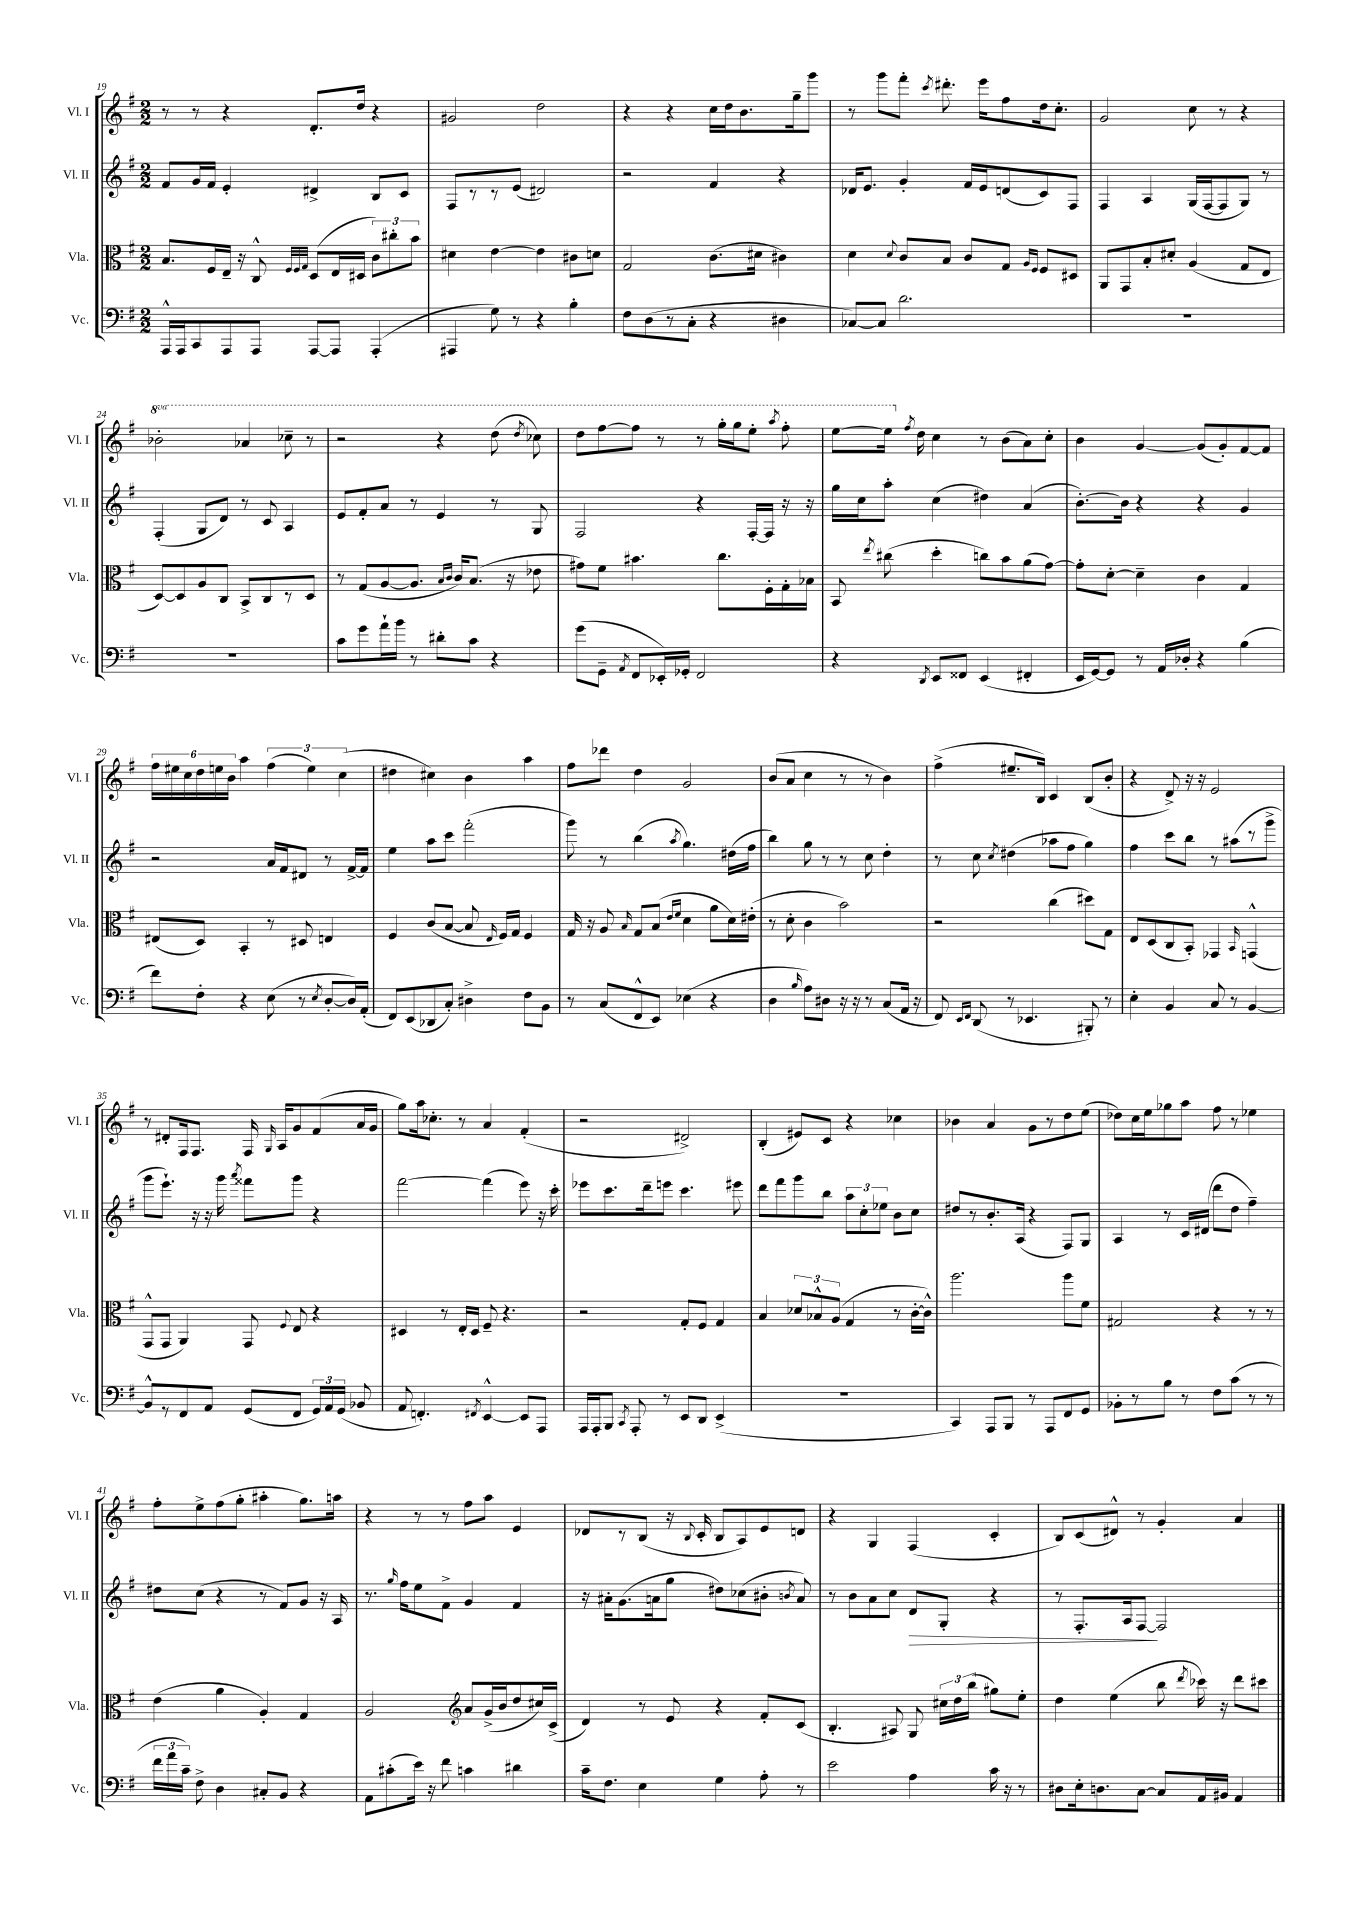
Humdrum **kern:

**kern	**kern	**kern	**dynam	**kern
*part4	*part3	*part2	*part2	*part1
*staff4	*staff3	*staff2	*staff2	*staff1
*I"Vc.	*I"Vla.	*I"Vl. II	*	*I"Vl. I
*I'Vc.	*I'Vla.	*I'Vl. II	*	*I'Vl. I
*clefF4	*clefC3	*clefG2	*	*clefG2
*k[f#]	*k[f#]	*k[f#]	*	*k[f#]
*M2/2	*M2/2	*M2/2	*	*M2/2
=19	=19	=19	=19	=19
16AAA^^/LL	8.B/L	8f#/L	.	8r
16AAA/J	.	.	.	.
8CC/	.	16g/L	.	8r
.	16F#/L	16f#/JJ	.	.
8AAA/	16E~/JJ	4e'/	.	4r
.	16r	.	.	.
8AAA/J	8C^^/	.	.	.
.	32qqF#/LLL	.	.	.
.	32qqF#/	.	.	.
.	32qqG/JJJ	.	.	.
[8AAA/L	(8D/L	4d#X^/	.	8.d'/L
8AAA/J]	16E/L	.	.	.
.	16D#X/JJ	.	.	16dd/Jk
(4AAA'/	12c\L)	8B/L	.	4r
.	12cc#X'\	.	.	.
.	.	8c/J	.	.
.	12b\J	.	.	.
=20	=20	=20	=20	=20
4AAA#X/	4d#X\	8F#/L	.	2g#X/
.	.	8r	.	.
8G\)	[4e\	8r	.	.
8r	.	(8e/J	.	.
4r	4e\]	2d#X/)	.	2dd\
4B'\	8c#X\L	.	.	.
.	8dn\J	.	.	.
=21	=21	=21	=21	=21
8F#\L	2G/	2r	.	4r
(8D\	.	.	.	.
8r	.	.	.	4r
8C'\J	.	.	.	.
4r	(8.c\L	4f#/	.	16cc\LL
.	.	.	.	16dd\J
.	.	.	.	8.b\
.	16d#X\Jk	.	.	.
4D#X\	4c#X\)	4r	.	.
.	.	.	.	16gg~\k
.	.	.	.	8ggg\J
=22	=22	=22	=22	=22
[8C-X/L)	4d\	16d-X/KL	.	8r
.	.	8.e/J	.	.
8C-/J]	.	.	.	8ggg\L
.	8qqd/	.	.	.
2.d\	8c/L	4g'/	.	8fff#'\J
.	.	.	.	8qccc/
.	8B/J	.	.	8.ddd#X'\
.	8c/L	16f#/LL	.	.
.	.	16e/J	.	16eee\KL
.	8G/J	(8dn/	.	8ff#\
.	16qqA/LL	.	.	.
.	16qqF#/JJ	.	.	.
.	8F#/L	8c/)	.	16dd\k
.	.	.	.	8.cc'\J
.	8D#X/J	8F#/J	.	.
=23	=23	=23	=23	=23
1r	8AA/L	4F#/	.	2g/
.	8GG/	.	.	.
.	8B'/	4A/	.	.
.	8d#X'/J	.	.	.
.	(4A/	(16G/LL	.	8cc\
.	.	[16F#/J	.	.
.	.	8F#/]	.	8r
.	8G/L	8G/J)	.	4r
.	8E/J	8r	.	.
!!LO:LB:g=z
=24	=24	=24	=24	=24
*	*	*	*	*8va
1r	[8D/L)	(4F#'/	.	2bb-X'\
.	8D/]	.	.	.
.	8A/	8G/L	.	.
.	8C/J	8d/J)	.	.
.	8BB^/L	8r	.	4aa-X/
.	8C/	8c/	.	.
.	8r	4A/	.	8ccc-X~\
.	8D/J	.	.	8r
=25	=25	=25	=25	=25
8c\L	8r	8e/L	.	2r
8g\	(8G/L	8f#'/	.	.
16a`\L	[8A/	8a/J	.	.
16b\JJ	.	.	.	.
8r	8.A/J]	8r	.	.
8d#X'\L	.	4e/	.	4r
.	16qqB/LL	.	.	.
.	16qqc/JJ	.	.	.
.	16c/KL)	.	.	.
8c\J	(8.B/J	.	.	.
4r	.	8r	.	(8ddd\
.	16r	.	.	.
.	.	.	.	8qddd/
.	8e-X\	8G/	.	8ccc-X\)
=26	=26	=26	=26	=26
(8g\L	8g#X\L)	2F#/	.	8ddd\L
8GG~\J	8f#\J	.	.	[8fff#\
8qAA/	.	.	.	.
8FF#/L	4.b#X\	.	.	8fff#\J]
16EE-X'/L)	.	.	.	8r
16GG-X'/JJ	.	.	.	.
2FF#/	.	4r	.	8r
.	8.cc\L	.	.	16ggg'\LL
.	.	.	.	16ggg\J
.	.	[16F#'/LL	.	8eee'\J
.	16F#'\L	16F#/JJ]	.	.
.	.	.	.	8qaaa/
.	16G'\	16r	.	8fff#'\
.	16B-X\JJ	16r	.	.
=27	=27	=27	=27	=27
4r	8BB/	16gg\LL	.	[8eee\L
.	.	16cc\J	.	.
.	8qee/	.	.	.
.	(8cc#X\	8aa'\J	.	16eee\Jk]
*	*	*	*	*X8va
.	.	.	.	8qff#/
.	.	.	.	16dd\
8qDD/	.	.	.	.
8EE/L	4dd'\	(4cc\	.	4cc\
8FF##X/J	.	.	.	.
(4EE/	8ccn\L)	4dd#X\)	.	8r
.	8b\	.	.	(8b\L
4FF#X'/	(8a\	(4a/	.	8a\)
.	[8g\J)	.	.	8cc'\J
=28	=28	=28	=28	=28
16EE/LL	8g'\L]	[8.b'\L)	.	4b\
[16GG/J)	.	.	.	.
8GG/J]	[8d'\J	.	.	.
.	.	16b\Jk]	.	.
8r	4d~\]	4r	.	[4g/
16AA/LL	.	.	.	.
16D-X'/JJ	.	.	.	.
4r	4c\	4r	.	(8g/L]
.	.	.	.	8g'/)
(4B\	4G/	4g/	.	[8f#/
.	.	.	.	8f#/J]
!!LO:LB:g=z
=29	=29	=29	=29	=29
8f#\L)	(8E#X/L	2r	.	24ff#\LL
.	.	.	.	24ee#X\
.	.	.	.	24cc\
8F#'\J	8D/J)	.	.	24dd\
.	.	.	.	24een\
.	.	.	.	24b\JJ
4r	4BB'/	.	.	4aa\
(8E\	8r	16a/LL	.	(6ff#\
.	.	16f#/J	.	.
8r	8D#X/	8d#X/J	.	.
.	.	.	.	6ee\)
8qE/	.	.	.	.
[8D'/L	4En/	8r	.	.
.	.	.	.	(6cc\
16D/L])	.	[16f#^/LL	.	.
(16AA'/JJ	.	16f#/JJ]	.	.
=30	=30	=30	=30	=30
8FF#/L)	4F#/	4ee\	.	4dd#X\
(8EE/	.	.	.	.
8DD-X/	(8c/L	8aa\L	.	4cc#X\)
8C'/J)	[8B/J	8ccc\J	.	.
4D#X^\	8B/]	(2fff#'\	.	4b\
.	16qqE/	.	.	.
.	16F#/LL)	.	.	.
.	16G/JJ	.	.	.
8F#\L	4F#/	.	.	4aa\
8BB\J	.	.	.	.
=31	=31	=31	=31	=31
8r	16G/	8ggg\)	.	8ff#\L
.	16r	.	.	.
(8C/L	8A/	8r	.	8ddd-X\J
.	16qqB/	.	.	.
8FF#^^/	8G/L	(4bb\	.	4dd\
8EE/J)	(8B/J	.	.	.
.	16qqe/LL	.	.	.
.	16qqf#/JJ	8qaa/	.	.
(4E-X\	4d\	4.gg\)	.	2g/
4r	8a\L	.	.	.
.	16d\L)	(16dd#X\LL	.	.
.	(16e#X'\JJ	16ff#\JJ	.	.
=32	=32	=32	=32	=32
4D\	8r	4bb\)	.	(8b/L
.	8d'\	.	.	8a/J
16qqB/	.	.	.	.
8A\L)	4c\	8gg\	.	4cc\
8D#X\J	.	8r	.	.
16r	2b\)	8r	.	8r
16r	.	.	.	.
8r	.	8cc\	.	8r
(8C/L	.	4dd'\	.	4b\)
16AA/Jk	.	.	.	.
16r	.	.	.	.
=33	=33	=33	=33	=33
8FF#/)	2r	8r	.	(4ff#^\
16qqEE/LL	.	.	.	.
16qqFF#/JJ	.	.	.	.
(8DD/	.	8cc\	.	.
.	.	8qcc/	.	.
8r	.	(4dd#X\	.	8.ee#X~/L
4.EE-X/	.	.	.	.
.	.	.	.	16B/Jk)
.	(4cc\	8aa-X\L	.	4c/
.	.	8ff#\J	.	.
8BBB#X'/)	8dd#X\L)	4gg\)	.	(8B/L
8r	8G\J	.	.	8b'/J
=34	=34	=34	=34	=34
4E'\	8E/L	4ff#\	.	4r
.	(8D/	.	.	.
4BB/	8C/	8ccc\L	.	8d^/)
.	8BB'/J)	8bb\J	.	16r
.	.	.	.	16r
8C/	4GG-X/	8r	.	2e/
8r	.	(8aa#X\L	.	.
.	16qqBB/	.	.	.
[4BB/	(4GGn^^/	8r	.	.
.	.	8ggg^\J	.	.
!!LO:LB:g=z
=35	=35	=35	=35	=35
8BB^^/L]	8GG^^/L	8ggg\L	.	8r
8r	8GG/J	8.eee`\J)	.	8d#X'/L
8FF#/	4AA/)	.	.	16F#/k
.	.	16r	.	8.F#/J
8AA/J	.	16r	.	.
.	.	16ggg\	.	.
.	.	8qaaa/	.	.
(8GG/L	8GG/	8fff##X\L	.	16F#/
.	.	.	.	16qqG/
.	.	.	.	16A/KL
.	8qqF#/	.	.	.
8FF#/J	8E/	8ggg\J	.	8g/
24GG/LL)	4r	4r	.	(8f#/
24AA/	.	.	.	.
(24GG/JJ	.	.	.	.
8BB-X/	.	.	.	16a/L
.	.	.	.	16g/JJ
=36	=36	=36	=36	=36
8AA/	4D#X/	[2fff#\	.	8gg\L)
4.FFn'/)	.	.	.	16aa\k
.	.	.	.	8.cc-X'\J
.	8r	.	.	.
.	16E'/LL	.	.	8r
.	16D#/JJ	.	.	.
8qFF#X/	.	.	.	.
[4EE^^/	8F#~/	(4fff#\]	.	4a/
.	4.r	.	.	.
8EE/L]	.	8eee\)	.	(4f#'/
8AAA/J	.	16r	.	.
.	.	16ccc'\	.	.
=37	=37	=37	=37	=37
16AAA/LL	2r	8eee-X\L	.	2r
16AAA'/J	.	.	.	.
8BBB/J	.	8.ccc\	.	.
8qCC/	.	.	.	.
8AAA'/	.	.	.	.
.	.	16ddd~\k	.	.
8r	.	8eeen\J	.	.
8EE/L	8G'/L	4.ccc\	.	2d#X^/)
8DD/J	8F#/J	.	.	.
(4EE^/	4G/	.	.	.
.	.	8eee#X\	.	.
=38	=38	=38	=38	=38
1r	4B/	8ddd\L	.	(4B'/
.	.	8fff#\	.	.
.	12d-X/L	8ggg\	.	8e#X/L)
.	12B-X^^/	.	.	.
.	.	8bb\J	.	8c/J
.	(12A/J	.	.	.
.	4G/	12aa\L	.	4r
.	.	12cc'\	.	.
.	.	12ee-X\J	.	.
.	8r	8b\L	.	4cc-X\
.	[16c'\LL	8cc\J	.	.
.	16c^^\JJ])	.	.	.
=39	=39	=39	=39	=39
4CC/)	2.aa\	8dd#X/L	.	4b-X\
.	.	8r	.	.
8AAA/L	.	8.b'/	.	4a/
8BBB/J	.	.	.	.
.	.	(16A/Jk	.	.
8r	.	4r	.	8g\L
8AAA/L	.	.	.	8r
8FF#/	8aa\L	8F#/L)	.	8dd\
8GG/J	8f#\J	8G/J	.	(8ee\J
=40	=40	=40	=40	=40
8BB-X'\L	2G#X/	4A/	.	8dd-X\L)
8r	.	.	.	16cc\L
.	.	.	.	16ee\J
8B\J	.	8r	.	8gg-X\
8r	.	16c/LL	.	8aa\J
.	.	(16d#X/JJ	.	.
8F#\L	4r	8ddd\L	.	8ff#\
(8c\J	.	8dd\J	.	8r
8r	8r	4ff#~\)	.	4ee-X\
8r	8r	.	.	.
!!LO:LB:g=z
=41	=41	=41	=41	=41
24f#\LL	(4e\	8dd#X\L	.	8ff#'\L
24a\	.	.	.	.
24c~\JJ)	.	.	.	.
8F#^\	.	(8cc\J	.	8ee^\
4D\	4a\	4r	.	(8ff#\
.	.	.	.	8gg'\J
8C#X'/L	4A'/)	8r	.	4aa#X'\
8BB/J	.	8f#/L)	.	.
4r	4G/	8g/J	.	8.gg\L)
.	.	16r	.	.
.	.	16A/	.	16aan\Jk
=42	=42	=42	=42	=42
8AA\L	2A/	8.r	.	4r
(8c#X'\	.	.	.	.
.	.	16qqgg/	.	.
.	.	16ff#\KL	.	.
16e\Jk)	.	8ee\	.	8r
16r	.	.	.	.
8f#\	.	8f#^\J	.	8r
*	*clefG2	*	*	*
4cn\	8a/L	4g/	.	8ff#\L
.	(16g^/L	.	.	8aa\J
.	16b/J	.	.	.
4d#X\	8dd/	4f#/	.	4e/
.	16cc#X/L)	.	.	.
.	(16c^/JJ	.	.	.
=43	=43	=43	=43	=43
16c~\KL	4d/)	16r	.	8d-X/L
8.F#\J	.	16a#X'\KL	.	.
.	.	(8.g\	.	8r
4E\	8r	.	.	(8B/J
.	.	16an\k	.	.
.	8e/	8gg\J	.	16r
.	.	.	.	8qqB/
.	.	.	.	16c'/
4G\	4r	8dd#X\L)	.	8B/L
.	.	(8cc-X\	.	8A/)
8A'\	8f#'/L	8b#X'\J	.	8e/
.	.	8qbn/	.	.
8r	(8c/J	8a/)	.	8dn/J
=44	=44	=44	=44	=44
2e\	4.B'/	8r	.	4r
.	.	8b\L	.	.
.	.	8a\	.	4G/
.	8A#X/)	8cc\J	.	.
!	!	!	!LO:HP:b	!
4A\	8G/	8d/L	>	(4F#/
.	24cc#X\LL	8G'/J	.	.
.	24dd\	.	.	.
.	(24bb\JJ	.	.	.
16c\	8gg#X\L)	4r	.	4c'/
16r	.	.	.	.
8r	8ee'\J	.	.	.
=45	=45	=45	=45	=45
8D#X\L	4dd\	8r	.	8B/L)
16E'\k	.	8.F#'/L	.	(8c/
8.Dn\	.	.	.	.
.	(4ee\	.	.	8d#X^^/J)
.	.	16A/k	.	.
[8C\J	.	[8F#/J	.	8r
8C/L]	8bb\	2F#/]	]	4g'/
.	8qddd/	.	.	.
16AA/L	16ccc-X\)	.	.	.
16BB#X/JJ	16r	.	.	.
4AA/	8ddd\L	.	.	4a/
.	8ccc#X\J	.	.	.
==	==	==	==	==
*-	*-	*-	*-	*-
